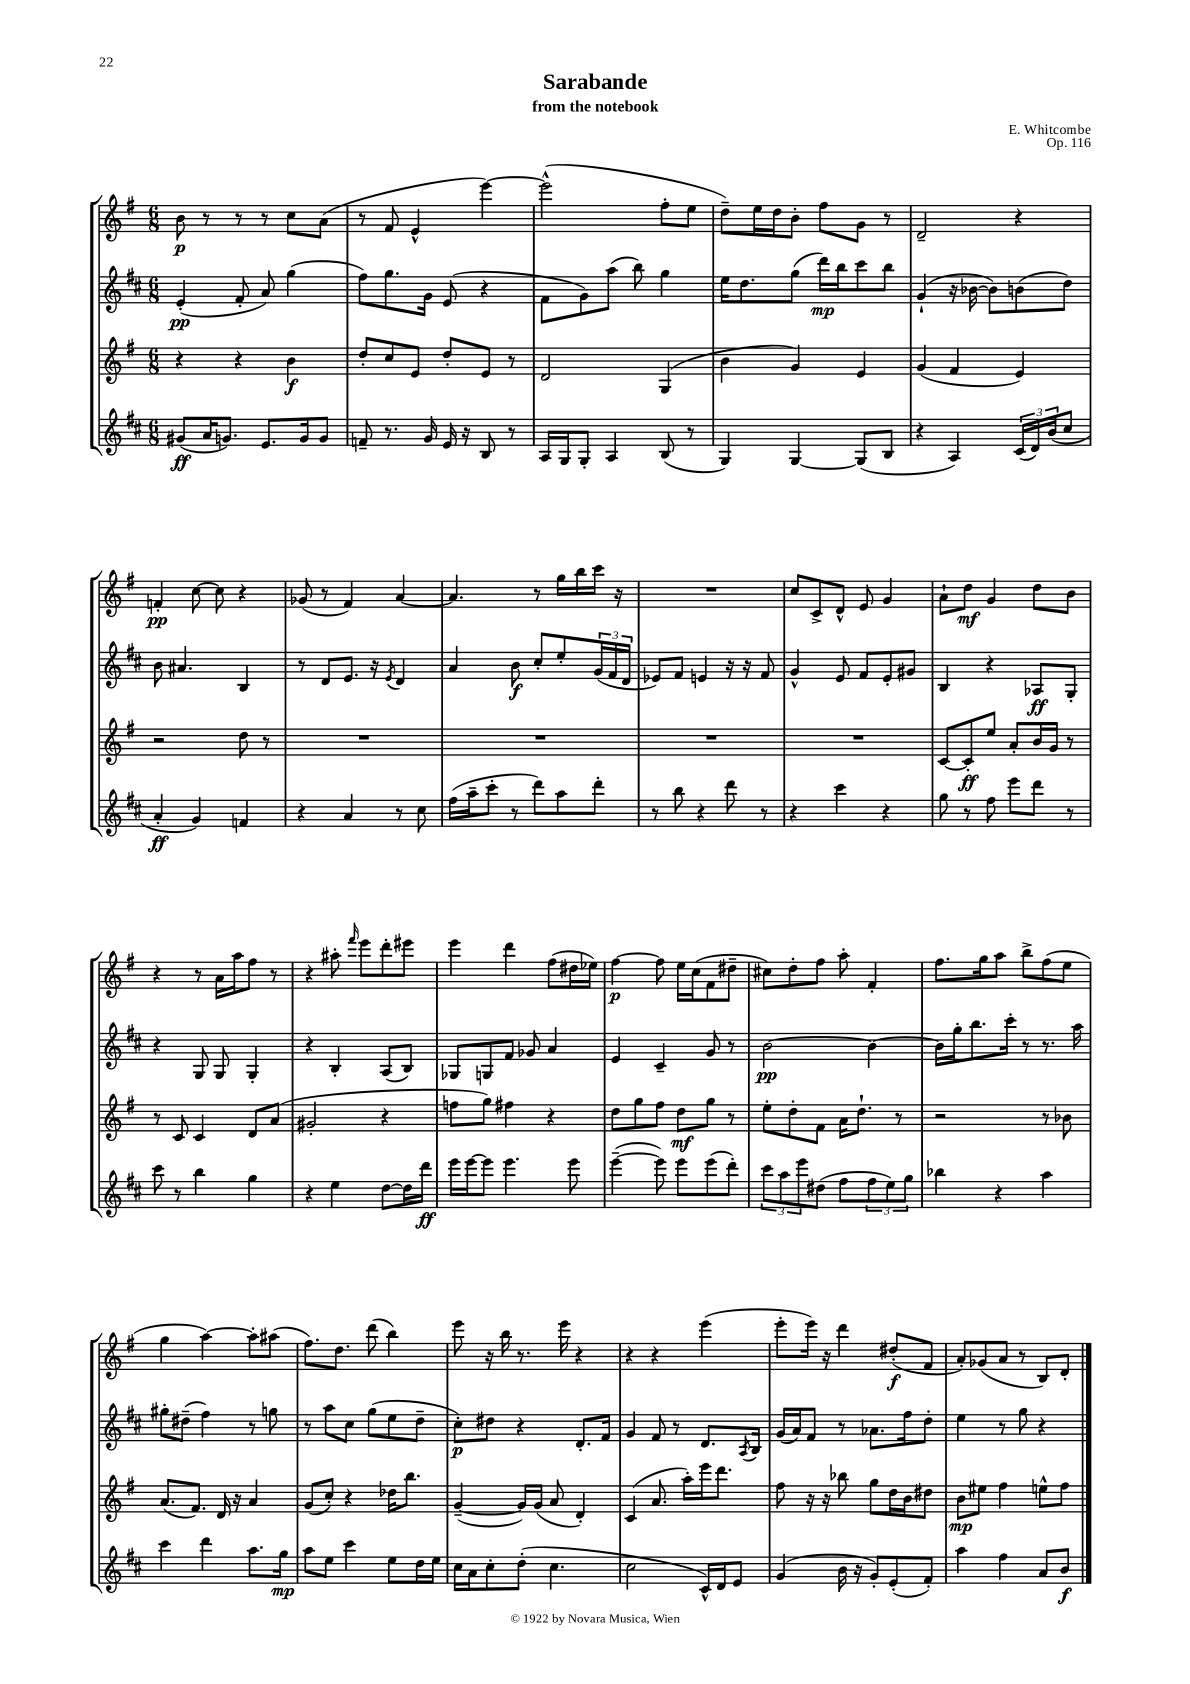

**kern	**kern	**kern	**kern
*staff4	*staff3	*staff2	*staff1
*clefG2	*clefG2	*clefG2	*clefG2
*k[f#c#]	*k[f#]	*k[f#c#]	*k[f#]
*M6/8	*M6/8	*M6/8	*M6/8
(8g#	4r	(4e'	8b
16a	.	.	8r
8.g)	.	.	.
.	4r	8f#'	8r
8.e	.	8a)	8r
.	4b	(4gg	8cc
16g	.	.	.
8g	.	.	(8a
=	=	=	=
8f~	8dd'	8ff#)	8r
8.r	8cc	8.gg	8f#
.	8e	.	4e^^
16g	.	16g	.
16e	8dd'	(8e	.
16r	.	.	.
8B	8e	4r	[4eee)
8r	8r	.	.
=	=	=	=
16A	2d	8f#	(2eee^^]
16G	.	.	.
8G'	.	8g)	.
4A	.	(8aa	.
.	.	8bb)	.
(8B	(4G	4gg	8ff#'
8r	.	.	8ee
=	=	=	=
4G)	4b	16ee	8dd~)
.	.	8.dd	.
.	.	.	16ee
.	.	.	16dd
[4G	4g)	(8gg	8b'
.	.	16ddd)	8ff#
.	.	16bb	.
(8G]	4e	8ccc#	8g
8B	.	8bb	8r
=	=	=	=
4r	(4g	(4g`	2d~
4A)	4f#	16r	.
.	.	[16b-	.
.	.	8b-])	.
(24c#	4e)	(8b	4r
24d)	.	.	.
(24b	.	.	.
8cc#	.	8dd)	.
=	=	=	=
4a'	2r	8b	4f'
.	.	4.a#	.
4g)	.	.	[8cc
.	.	.	8cc]
4f	8dd	4B	4r
.	8r	.	.
=	=	=	=
4r	2.r	8r	(8g-
.	.	8d	8r
4a	.	8.e	4f#)
.	.	16r	.
.	.	8qe	.
8r	.	4d	[4a
8cc#	.	.	.
=	=	=	=
(16ff#	2.r	4a	4.a]
16aa~	.	.	.
8ccc#'	.	.	.
8r	.	8b	.
8ddd)	.	8cc#'	8r
8aa	.	8ee'	16gg
.	.	.	16bb
8ddd'	.	(24g	16ccc
.	.	24f#	.
.	.	.	16r
.	.	24d	.
=	=	=	=
8r	2.r	8e-)	2.r
8bb	.	8f#	.
4r	.	4e	.
8ddd	.	16r	.
.	.	16r	.
8r	.	8f#	.
=	=	=	=
4r	2.r	4g^^	8cc
.	.	.	8c^
4ccc#	.	8e	8d^^
.	.	8f#	8e
4r	.	8e'	4g
.	.	8g#	.
=	=	=	=
8gg	[8c	4B	8a`
8r	8c']	.	8dd
8ff#	8ee	4r	4g
8eee	8a'	.	.
8ddd	16b	8A-	8dd
.	16g	.	.
8r	8r	8G'	8b
=	=	=	=
8ccc#	8r	4r	4r
8r	8c	.	.
4bb	4c	8G	8r
.	.	8G	16a
.	.	.	16aa
4gg	8d	4G'	8ff#
.	(8a	.	8r
=	=	=	=
4r	2g#'	4r	4r
4ee	.	4B'	8aa#'
.	.	.	16qqfff#
.	.	.	8eee
[8dd	4r	(8A	8ddd'
16dd]	.	8B)	8eee#
16ddd	.	.	.
=	=	=	=
16eee	8ff	8G-	4eee
[16eee	.	.	.
8eee]	8gg)	8G	.
4.eee	4ff#	8f#	4ddd
.	.	8g-	.
.	4r	4a	(8ff#
8eee	.	.	16dd#
.	.	.	16ee-)
=	=	=	=
([4eee~	8dd	4e	[4ff#
.	8gg	.	.
8eee])	8ff#	4c#~	8ff#]
8eee	8dd	.	16ee
.	.	.	(16cc
(8eee	8gg	8g	8f#
8ddd')	8r	8r	8dd#~
=	=	=	=
12ccc#	8ee'	[2b	8cc#)
12aa	.	.	.
.	8dd'	.	8dd'
12eee	.	.	.
(8dd#	8f#	.	8ff#
8ff#	16a	.	8aa'
.	8.dd`	.	.
12ff#	.	4b_	4f#'
12ee)	.	.	.
.	8r	.	.
12gg	.	.	.
=	=	=	=
4bb-	2r	16b]	8.ff#
.	.	16gg'	.
.	.	8.bb	.
.	.	.	16gg
4r	.	.	8aa
.	.	16ccc#'	.
.	.	8r	8bb^
4aa	8r	8.r	(8ff#
.	8b-	.	8ee
.	.	16aa	.
=	=	=	=
4ccc#	(8.a	8gg#'	4gg
.	.	(8dd#~	.
.	8.f#)	.	.
4ddd	.	4ff#)	[4aa)
.	16d	.	.
.	16r	.	.
8.aa	4a	8r	8aa']
.	.	8gg	(8aa#
16gg	.	.	.
=	=	=	=
8aa	(8g	8r	8.ff#)
8ee	8cc')	8aa	.
.	.	.	8.dd
4ccc#	4r	8cc#	.
.	.	(8gg	(8ddd
8ee	16dd-	8ee	4bb)
.	8.bb	.	.
16dd	.	8dd~	.
16ee	.	.	.
=	=	=	=
16cc#	([4g~	8cc#')	8eee
16a	.	.	.
8cc#'	.	8dd#	16r
.	.	.	16bb
(8dd'	16g])	4r	8.r
.	(16g	.	.
4.cc#	8a	.	.
.	.	.	16eee
.	4d')	8.d'	4r
.	.	16f#	.
=	=	=	=
2cc#	(4c	4g	4r
.	8.a	8f#	4r
.	.	8r	.
.	16aa')	.	.
16c#^^)	16eee	8.d	(4eee
16d	8.ddd	.	.
8e	.	.	.
.	.	8qA	.
.	.	16B	.
=	=	=	=
(4g	8ff#	(16g	8eee'
.	.	16a)	.
.	16r	8f#	16eee)
.	16r	.	16r
16b	8bb-	8r	4ddd
16r	.	.	.
8g')	8gg	8.a-	.
(8e'	16dd	.	(8dd#'
.	16b	16ff#	.
8f#')	8dd#	8dd'	8f#
=	=	=	=
4aa	8b	4ee	8a')
.	8ee#	.	(8g-
4ff#	4ff#	8r	8a
.	.	8gg	8r
8a	8ee^^	4r	8B)
8b	8ff#	.	8d'
==	==	==	==
*-	*-	*-	*-
